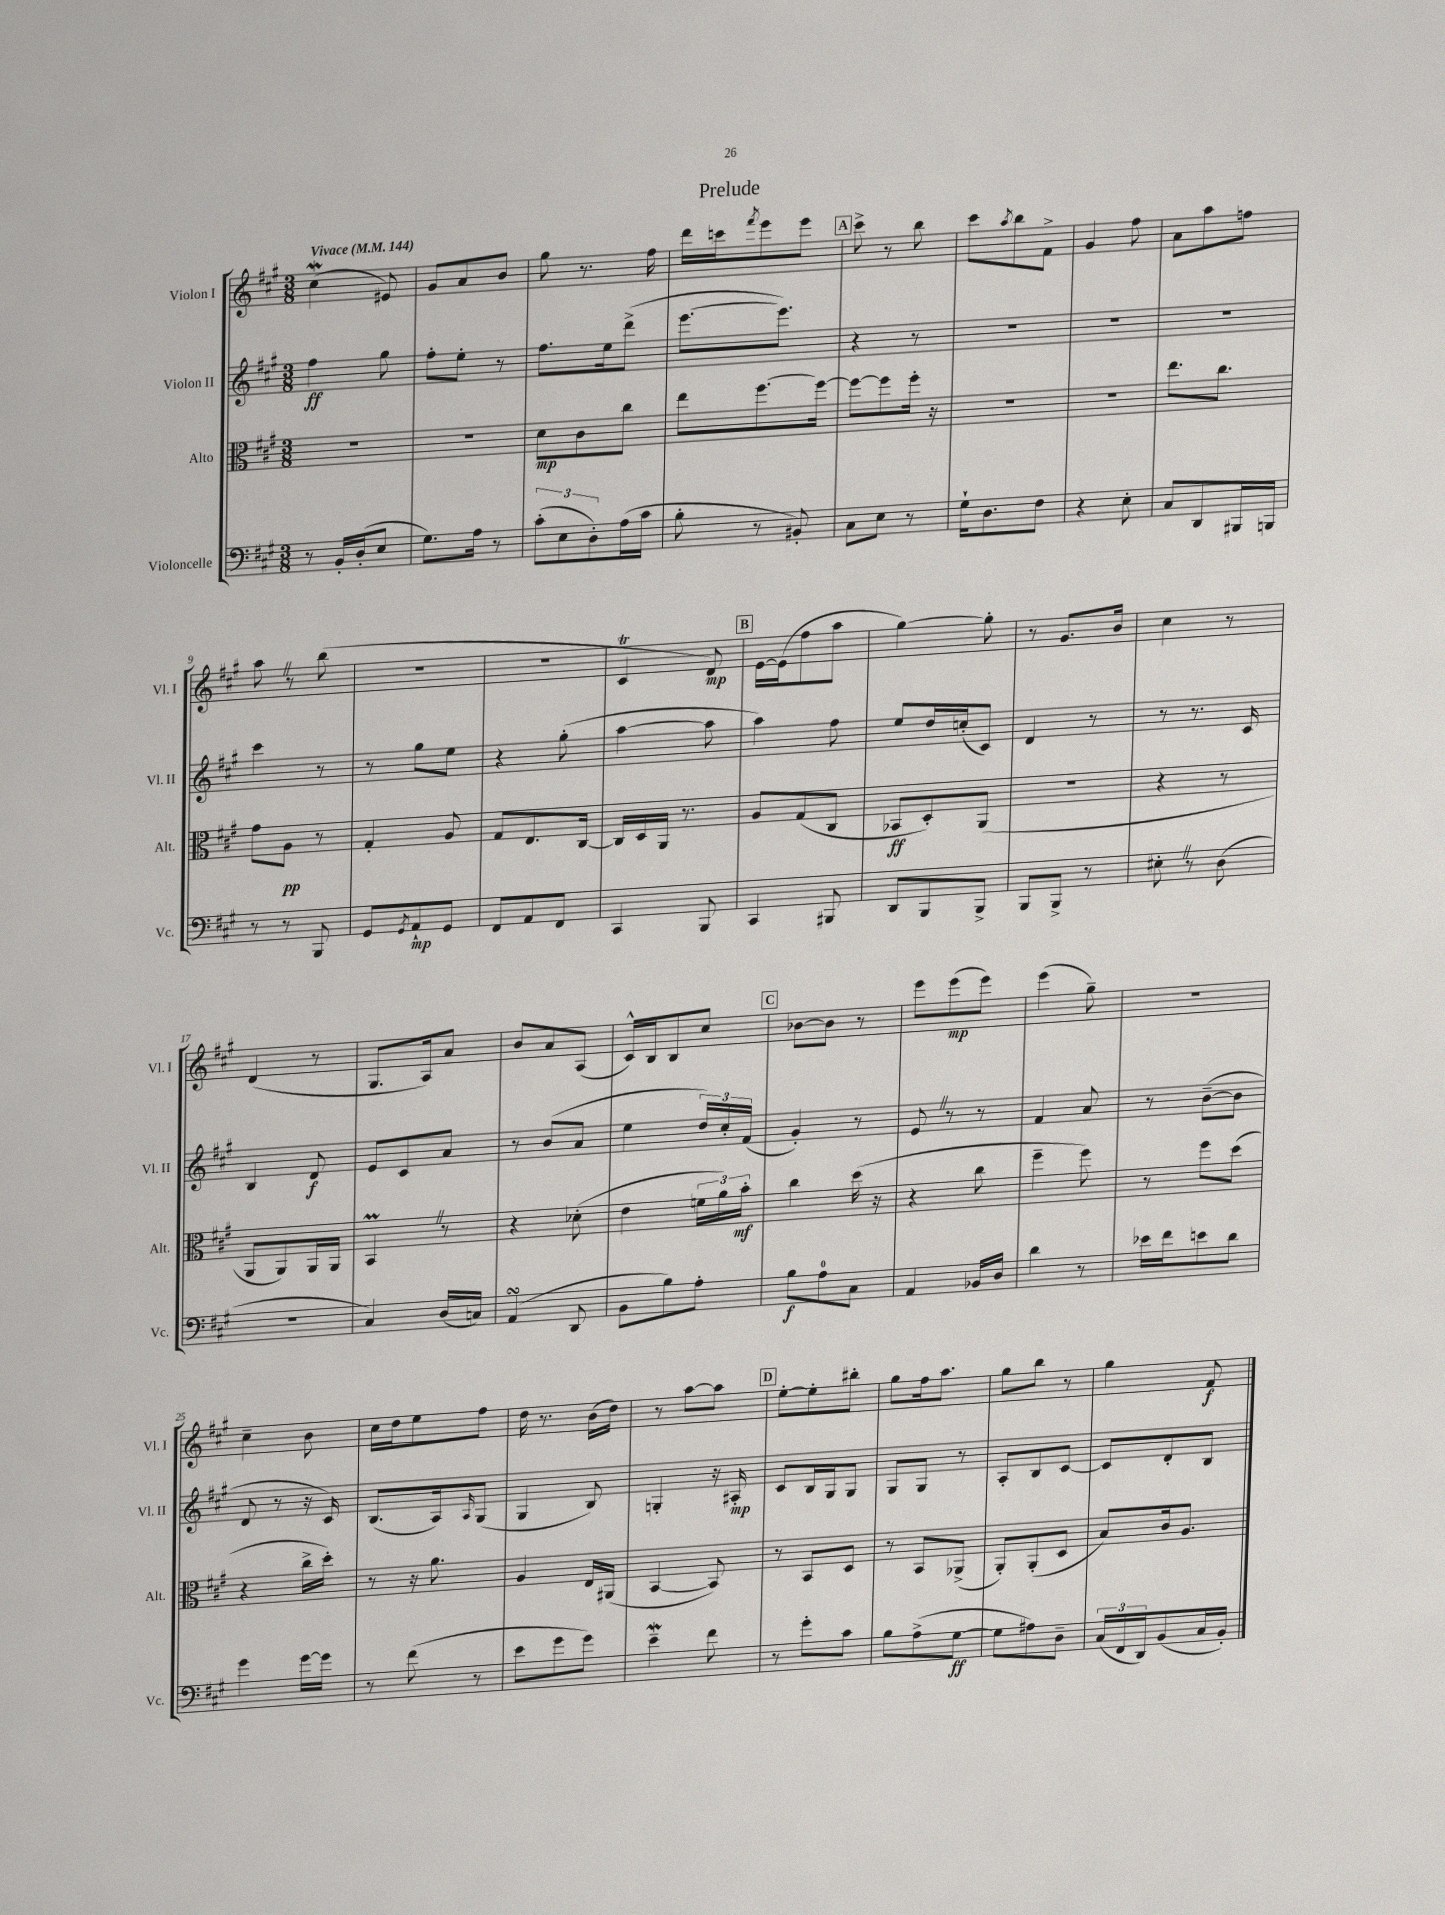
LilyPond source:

\header { title = "Prelude" }
<<
\new StaffGroup <<
\new Staff = "s0" \with { instrumentName = "Violon I" shortInstrumentName = "Vl. I" } {
    \clef treble \key a \major \numericTimeSignature \time 3/8 \tempo "Vivace" 4 = 144
    cis''4\mordent( eis'8) |
    gis'8 a'8 b'8 |
    gis''8 r8. fis''16 |
    d'''16 c'''16 \acciaccatura { fis'''8 } e'''8 e'''8 |
    \mark \markup { \box "A" } cis'''8-> r8 b''8 |
    cis'''8 \acciaccatura { a''8 } b''8 fis'8-> |
    gis'4 fis''8 |
    a'8 a''8 f''8 |
    a''8 \once \override BreathingSign.text = \markup { \musicglyph "scripts.caesura.straight" } \breathe r8 b''8( |
    R4. |
    R4. |
    cis'4\trill d'8\mp) |
    \mark \markup { \box "B" } e'16~ e'16( fis''8 a''8 |
    gis''4~) gis''8-. |
    r8 gis'8. b'16 |
    cis''4 r8 |
    d'4( r8 |
    gis8. a16) a'8 |
    b'8 a'8 a8( |
    cis'16-^) b16 b8 cis''8 |
    \mark \markup { \box "C" } bes'8~ bes'8 r8 |
    e'''8 e'''8\mp( e'''8) |
    e'''4( gis''8--) |
    R4. |
    cis''4-- b'8 |
    cis''16 d''16 e''8 fis''8 |
    d''16 r8. b'16( d''16) |
    r8 a''8~ a''8 |
    \mark \markup { \box "D" } e''8~-. e''8-. bis''8-. |
    gis''8 fis''16 a''8. |
    gis''8 b''8 r8 |
    gis''4 fis'8\f \bar "|." |
}
\new Staff = "s1" \with { instrumentName = "Violon II" shortInstrumentName = "Vl. II" } {
    \clef treble \key a \major \numericTimeSignature \time 3/8
    fis''4\ff gis''8 |
    fis''8-. e''8-. r8 |
    fis''8. e''16 d'''8->( |
    e'''8.~ e'''8.) |
    \mark \markup { \box "A" } r4 r8 |
    R4. |
    R4. |
    R4. |
    cis'''4 r8 |
    r8 gis''8 e''8 |
    r4 gis''8-.( |
    a''4~ a''8 |
    \mark \markup { \box "B" } a''4) fis''8 |
    e''8 d''16 c''16-.( cis'8) |
    d'4 r8 |
    r8 r8. cis'16 |
    b4 d'8\f |
    e'8 cis'8 a'8 |
    r8 b'8( a'8 |
    e''4 \tuplet 3/2 { d''16) cis''16-. fis'16( } |
    \mark \markup { \box "C" } gis'4-.) r8 |
    e'8 \once \override BreathingSign.text = \markup { \musicglyph "scripts.caesura.straight" } \breathe r8 r8 |
    fis'4 a'8 |
    r8 b'8~--( b'8 |
    d'8 r8 r16 cis'16) |
    b8.( a16) \grace { a16 } gis8( |
    gis4 b8) |
    g4-. r16 ais16-.\mp |
    \mark \markup { \box "D" } cis'8 b16 gis16 gis8 |
    gis8 gis8 r8 |
    a8-. b8 cis'8~ |
    cis'8 d'8-. b8 \bar "|." |
}
\new Staff = "s2" \with { instrumentName = "Alto" shortInstrumentName = "Alt." } {
    \clef alto \key a \major \numericTimeSignature \time 3/8
    R4. |
    R4. |
    d'8\mp cis'8 cis''8 |
    e''8 fis''8.~ fis''16~ |
    \mark \markup { \box "A" } fis''8~ fis''8 fis''16-. r16 |
    R4. |
    R4. |
    e''8. cis''8. |
    gis'8 a8\pp r8 |
    gis4-. a8 |
    gis8 e8. cis16~ |
    cis16 d16 a,16 r8. |
    \mark \markup { \box "B" } a8 gis8( cis8 |
    bes,8\ff d8-.) a,8( |
    R4. |
    r4 r8 |
    a,8 a,8) a,16 a,16 |
    b,4\prall \once \override BreathingSign.text = \markup { \musicglyph "scripts.caesura.straight" } \breathe r8 |
    r4 des'8-.( |
    e'4 \tuplet 3/2 { f'16 a'16) b'16-.\mf } |
    \mark \markup { \box "C" } cis''4 d''16( r16 |
    r4 cis''8 |
    fis''4-- fis''8) |
    r8 fis''8 d''8( |
    r4 cis''16-> d''16-.) |
    r8 r16 a'8. |
    a4 e16 ais,16( |
    b,4~ b,8) |
    \mark \markup { \box "D" } r8 b,8 d8 |
    r8 b,8 aes,8->( |
    a,8-.) a,8-.( d8 |
    b8) cis'16 a8. \bar "|." |
}
\new Staff = "s3" \with { instrumentName = "Violoncelle" shortInstrumentName = "Vc." } {
    \clef bass \key a \major \numericTimeSignature \time 3/8
    r8 b,16-. d16-.( e8 |
    gis8.) a16 r8 |
    \tuplet 3/2 { cis'8-.( e8 d8-.) } a16( cis'16 |
    b8-. r8 bis,8-.) |
    \mark \markup { \box "A" } cis8 e8 r8 |
    gis16-! d8. fis8 |
    r4 e8-. |
    cis8 d,8 bis,,16 b,,16 |
    r8 r8 b,,8 |
    gis,8 \acciaccatura { gis,8 } a,8-!\mp gis,8 |
    fis,8 a,8 fis,8 |
    cis,4 b,,8 |
    \mark \markup { \box "B" } cis,4 bis,,8 |
    d,8 b,,8 b,,8-> |
    b,,8 b,,8-> r8 |
    eis8-. \once \override BreathingSign.text = \markup { \musicglyph "scripts.caesura.straight" } \breathe r8 d8( |
    R4. |
    cis4) d16( c16) |
    a,4\turn( d,8 |
    b,8 b8) a8-. |
    \mark \markup { \box "C" } b8\f a8-0 cis8 |
    a,4 bes,16 d16 |
    d'4 r8 |
    ees'16 fis'16 e'8 d'8 |
    gis'4 gis'16~ gis'16 |
    r8 fis'8( r8 |
    e'8 gis'8 gis'8) |
    e'4--\mordent fis'8 |
    \mark \markup { \box "D" } r8 gis'8-. cis'8 |
    b8 a8->( gis8~\ff |
    gis8 ais8) d8-- |
    \tuplet 3/2 { cis16( fis,16 d,16) } b,8( cis16 b,16-.) \bar "|." |
}
>>
>>
